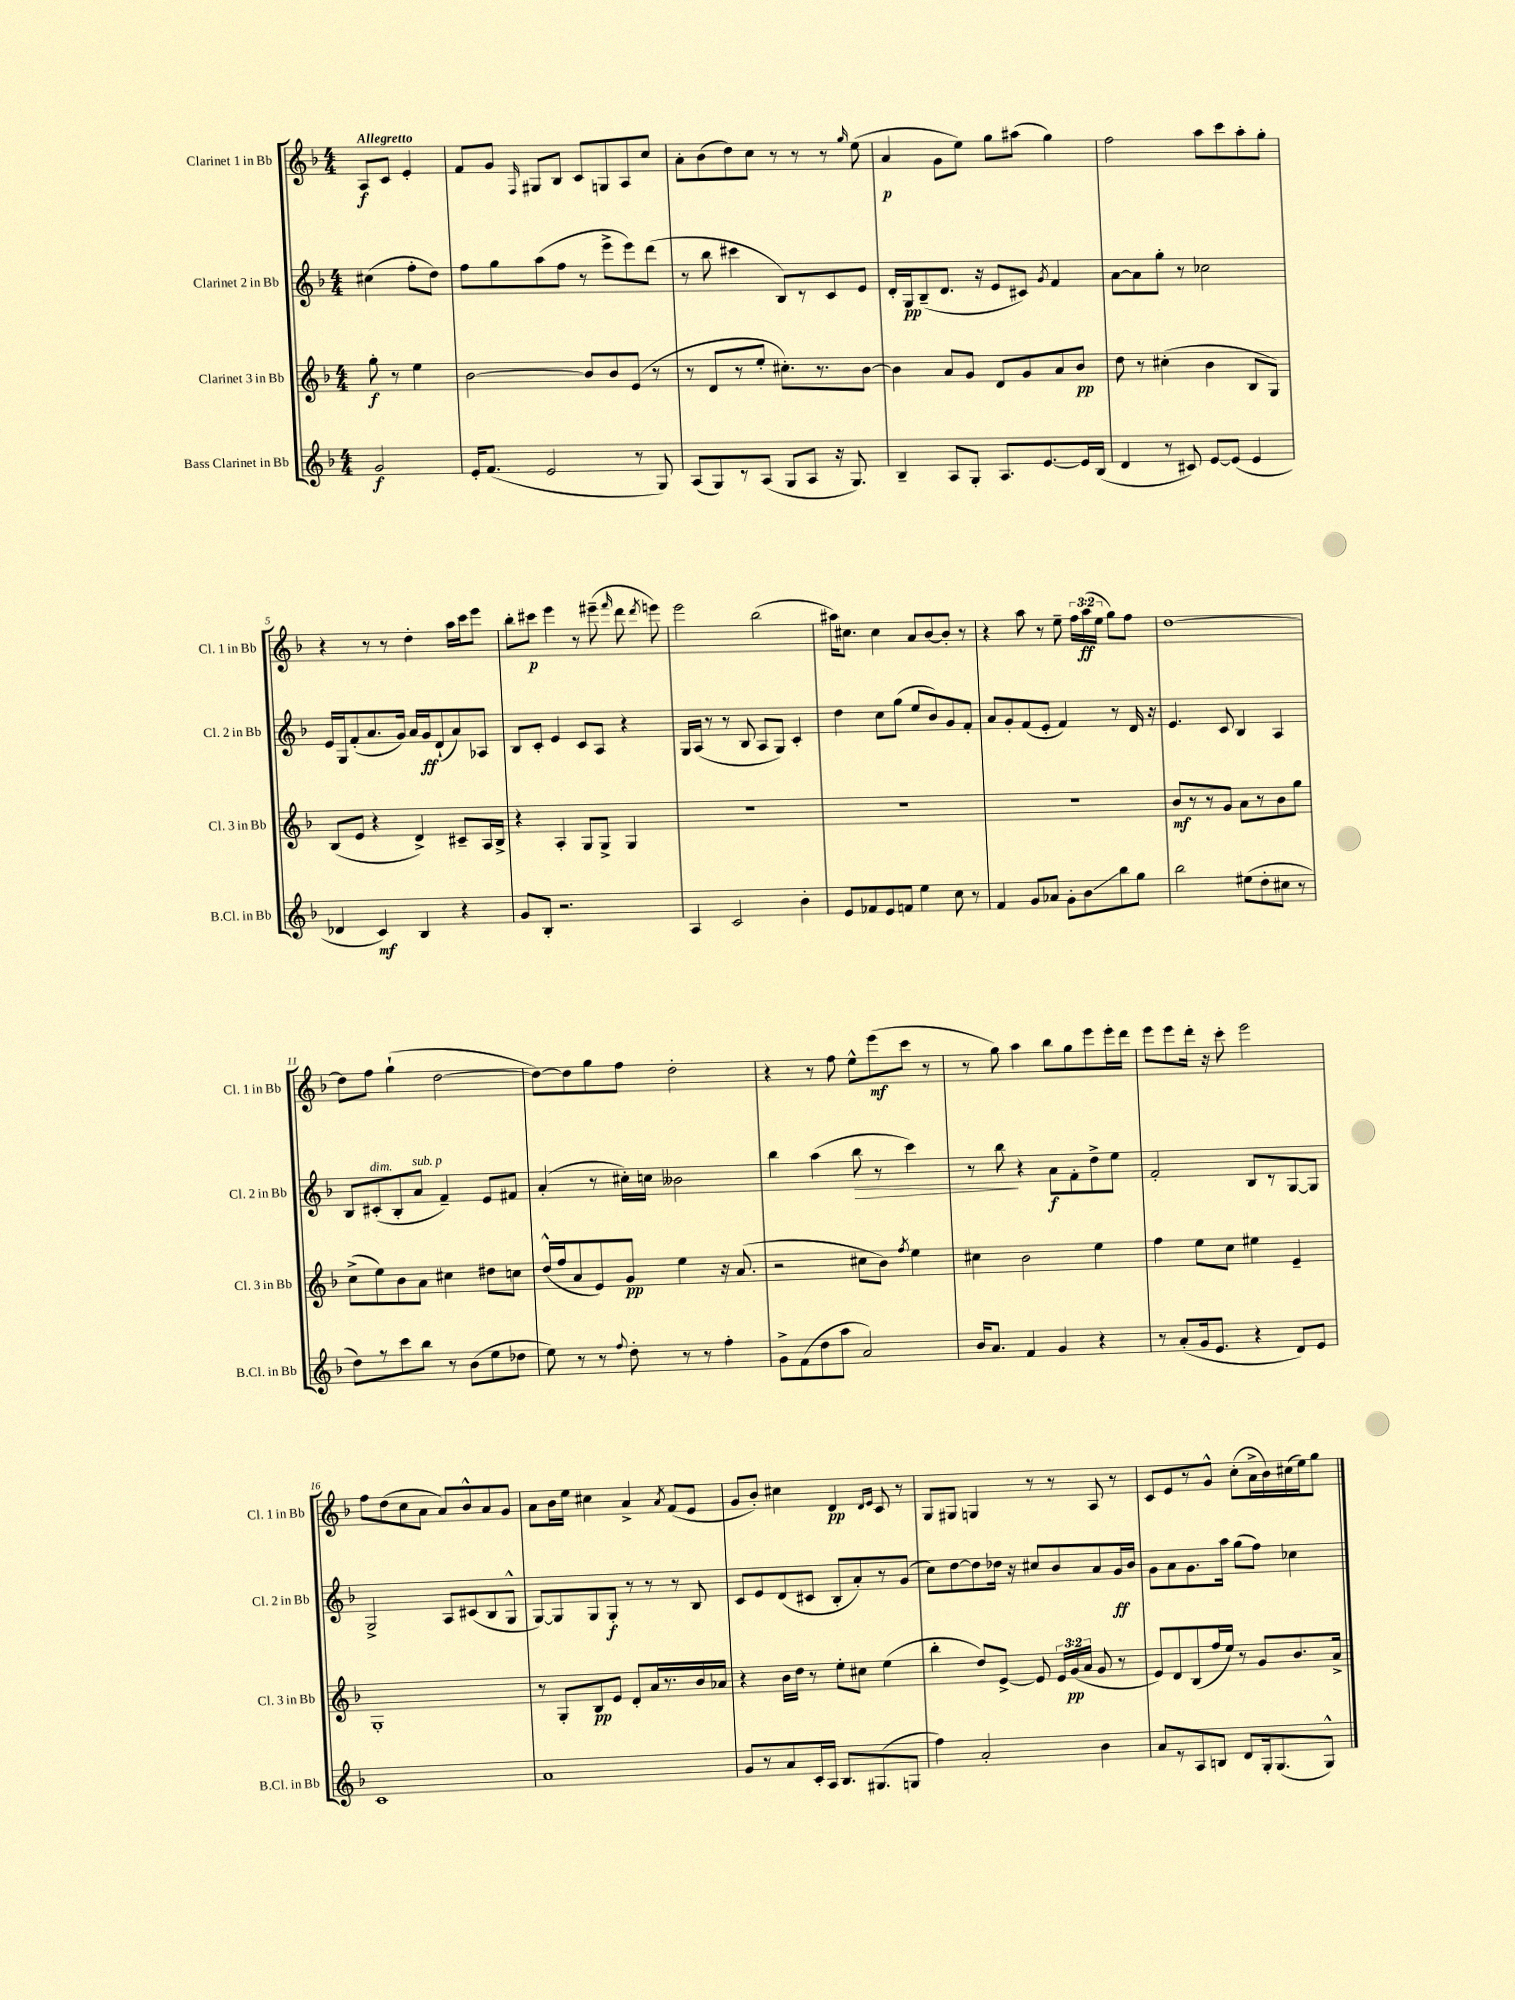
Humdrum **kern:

**kern	**kern	**kern	**kern
*staff4	*staff3	*staff2	*staff1
*clefG2	*clefG2	*clefG2	*clefG2
*k[b-]	*k[b-]	*k[b-]	*k[b-]
*M4/4	*M4/4	*M4/4	*M4/4
2g/	8gg'\	(4cc#\	8A/L
.	8r	.	8c/J
.	4ee\	8ff'\L	4e'/
.	.	8dd\J)	.
=	=	=	=
16e'/LK	[2b-\	8ff\L	8f/L
(8.f/J	.	.	.
.	.	8gg\	8g/J
.	.	.	16qqF/
2e/	.	(8aa\	8G#/L
.	.	8ff\J	8B-/J
.	8b-/]L	8r	8c/L
.	8b-/	8eee^\L	8G/
8r	(8e/J	8eee\)	8A/
8G/)	8r	(8ddd\J	8cc/J
=	=	=	=
(8A/L	8r	8r	8a'\L
8G/)	8d/L	8bb-\	(8b-\
8r	8r	4ccc#\	8dd\)
(8A/J	8ee'/J	.	8cc\J
8G/L	8.cc#'\L)	8B-/L)	8r
8A/J	.	8r	8r
.	8.r	.	.
16r	.	8c/	8r
8.G/)	.	.	.
.	.	.	16qqgg/
.	[8b-\J	8e/J	(8ee\
=	=	=	=
4B-~/	4b-\]	16d'/LL	4a/
.	.	16G/J	.
.	.	(8B-~/	.
8A/L	8a/L	8.d/J	8g\L
8G'/J	8g/J	.	8ee\J)
.	.	16r	.
8.A/L	8d/L	8e/L	8gg\L
.	8g/	8c#/J)	(8aa#\J
[8.e/	.	.	.
.	.	8qg/	.
.	8a/	4f/	4gg\)
16e/]L	8b-/J	.	.
(16B-/JJ	.	.	.
=	=	=	=
4d/	8dd\	[8a\L	2ff\
.	8r	8a\]	.
8r	(4cc#'\	8gg'\J	.
8c#/)	.	8r	.
[8e/L	4b-\	2cc-\	8aa\L
(8e/]J	.	.	8ccc\
4e/	8B-/L	.	8aa'\
.	8G/J)	.	8gg'\J
=	=	=	=
4d-/	(8B-/L	16e/LL	4r
.	.	16G/J	.
.	8e/J	(8f'/	.
4c/)	4r	8.a/	8r
.	.	.	8r
.	.	16g/Jk)	.
4B-/	4d^/)	16a/LL	4dd'\
.	.	16g/J	.
.	.	(8d`/	.
4r	8c#~/L	8a/)	16aa\LL
.	.	.	16ccc\J
.	16A/L	8A-/J	8eee\J
.	16B-^/JJ	.	.
=	=	=	=
8g/L	4r	8B-/L	8bb-'\L
8B-'/J	.	8c'/J	8ccc#\J
2.r	4A'/	4e/	4eee\
.	8G/L	8c/L	8r
.	8G^/J	8A/J	(8eee#~\
.	.	.	16qqfff/
.	4G/	4r	8ddd\
.	.	.	8qddd/
.	.	.	8eee\)
=	=	=	=
4A/	1r	16G/LL	2eee\
.	.	(16A/JJ	.
.	.	8r	.
2c/	.	8r	.
.	.	8B-/	.
.	.	8A/L	(2bb-\
.	.	8G/J)	.
4b-'\	.	4c'/	.
=	=	=	=
8e/L	1r	4dd\	16aa#\LK)
.	.	.	8.cc#\J
8f-/	.	.	.
8e/	.	8cc\L	4cc#\
8f/J	.	(8gg\J	.
4ee\	.	8ee/L	8a/L
.	.	8b-/)	[8b-/
8cc\	.	8g/	8b-'/]J
8r	.	8f'/J	8r
=	=	=	=
4f/	1r	8a/L	4r
.	.	8g'/	.
8g/L	.	(8f/	8aa\
8a-/J	.	8e'/J	8r
8g'\L	.	4f/)	8ee~\
8b-\	.	.	24ff\LL
.	.	.	(24aa\
.	.	.	24ee\JJ
8bb-\	.	8r	8gg\L)
8gg\J	.	16d/	8ff\J
.	.	16r	.
=	=	=	=
2bb-\	8b-/L	4.e/	[1dd
.	8r	.	.
.	8r	.	.
.	8g/J	8c/	.
(8ee#\L	8a\L	4B-/	.
8dd'\	8r	.	.
8cc#\J	8b-\	4A/	.
8r	8gg\J	.	.
=	=	=	=
8dd\L)	(8cc^\L	8B-/L	8dd\]L
8r	8ee\)	(8c#'/	8ff\J
8ccc\	8b-\	8B-'/	(4gg`\
8bb-\J	8a\J	8a/J	.
8r	4cc#\	4f~/)	[2dd\
(8b-\L	.	.	.
8ee\	8dd#\L	8e/L	.
8dd-\J	8cc\J	8f#/J	.
=	=	=	=
8ee\)	(16dd^^/LL	(4a'/	8dd\_L)
.	16ff/J	.	.
8r	8a/	.	8dd\]
8r	8e/)	8r	8gg\
8qqff/	.	.	.
8dd'\	8g/J	16cc#'\LL)	8ff\J
.	.	16cc\JJ	.
8r	4ee\	2b--\	2dd'\
8r	.	.	.
4ff'\	16r	.	.
.	(8.a/	.	.
=	=	=	=
8g^\L	2r	4bb-\	4r
(8f\	.	.	.
8dd\	.	(4aa\	8r
8aa\J	.	.	8ff\
2a/)	8cc#\L	8bb-\	8ee^^\L
.	8b-\J)	8r	(8eee\
.	8qff/	.	.
.	4ee\	4ccc\)	8ccc\J
.	.	.	8r
=	=	=	=
16b-/LK	4cc#\	8r	8r
8.a/J	.	.	.
.	.	8bb-\	8gg\)
4f/	2b-\	4r	4aa\
4g/	.	8a\L	8bb-\L
.	.	8f'\	8gg\
4r	4ee\	8dd^\	8eee\
.	.	8ee\J	16eee'\L
.	.	.	16ddd\JJ
=	=	=	=
8r	4ff\	2f'/	8eee\L
(8a'/L	.	.	8eee\
16g/k	8ee\L	.	16ddd'\Jk
8.e/J	.	.	16r
.	8cc\J	.	8ccc'\
4r	4ee#\	8B-/L	2eee\
.	.	8r	.
8d/L)	4e~/	[8G/	.
8e/J	.	8G/]J	.
=	=	=	=
1c	1G'	2G^/	8ff\L
.	.	.	(8dd\
.	.	.	8cc\
.	.	.	8a\J
.	.	8A/L	8a/L)
.	.	(8c#/	8b-^^/
.	.	8B-/	8a/
.	.	8G^^/J	8g/J
=	=	=	=
1a	8r	[8G/L)	8a\L
.	8G'/L	8G/]	16b-\L
.	.	.	16ee\JJ
.	8B-/	8G/	4cc#\
.	8e/J	8G'/J	.
.	8d'/L	8r	4a^/
.	16a/L	8r	.
.	8.r	.	.
.	.	.	8qa/
.	.	8r	(8f/L
.	16b-/	8B-/	8e/J
.	16a-/JJ	.	.
=	=	=	=
8g/L	4r	8c/L	8g/L
8r	.	8e/	8b-'/J)
8a/	16b-\LL	(8d/	4cc#\
.	16dd\JJ	.	.
16c'/L	8r	8c#/J	.
16A/JJ	.	.	.
8.B-/L	8ee'\L	8B-'/L	4d/
.	8cc#\J	8a'/)	.
(8.G#/	.	.	.
.	.	.	16qqd/LL
.	.	.	16qqe/JJ
.	(4ee\	8r	8c/
8G/J	.	(8g/J	8r
=	=	=	=
4ff\)	4bb-'\	8cc\L)	8G/L
.	.	[8dd\	8G#/J
2a'/	8dd/L)	8dd\]	4G/
.	[8e^/J	16dd-\Jk	.
.	.	16r	.
.	8e/]	8cc#/L	8r
.	24e/LL	8b-/	8r
.	(24g/	.	.
.	24a/JJ	.	.
4b-\	8g/	8a/	8A/
.	8r	16g/L	8r
.	.	16b-/JJ	.
=	=	=	=
8a/L	8e/L)	8g\L	8c/L
8r	8d/	8a\	8e/
8A/	(8B-/	8.g\	8r
8B/J	16ff/L	.	8g^^/J
.	16ee/JJ)	16aa\Jk	.
8d/L	8r	(8gg\L	(8cc'\L
16G'/k	8g/L	8ff\J)	16a^\L
(8.G/	.	.	16b-\)
.	8.b-/	4cc-\	(16cc#\
.	.	.	16ee\J)
8G^^/J)	.	.	8gg\J
.	16a^/Jk	.	.
==	==	==	==
*-	*-	*-	*-
